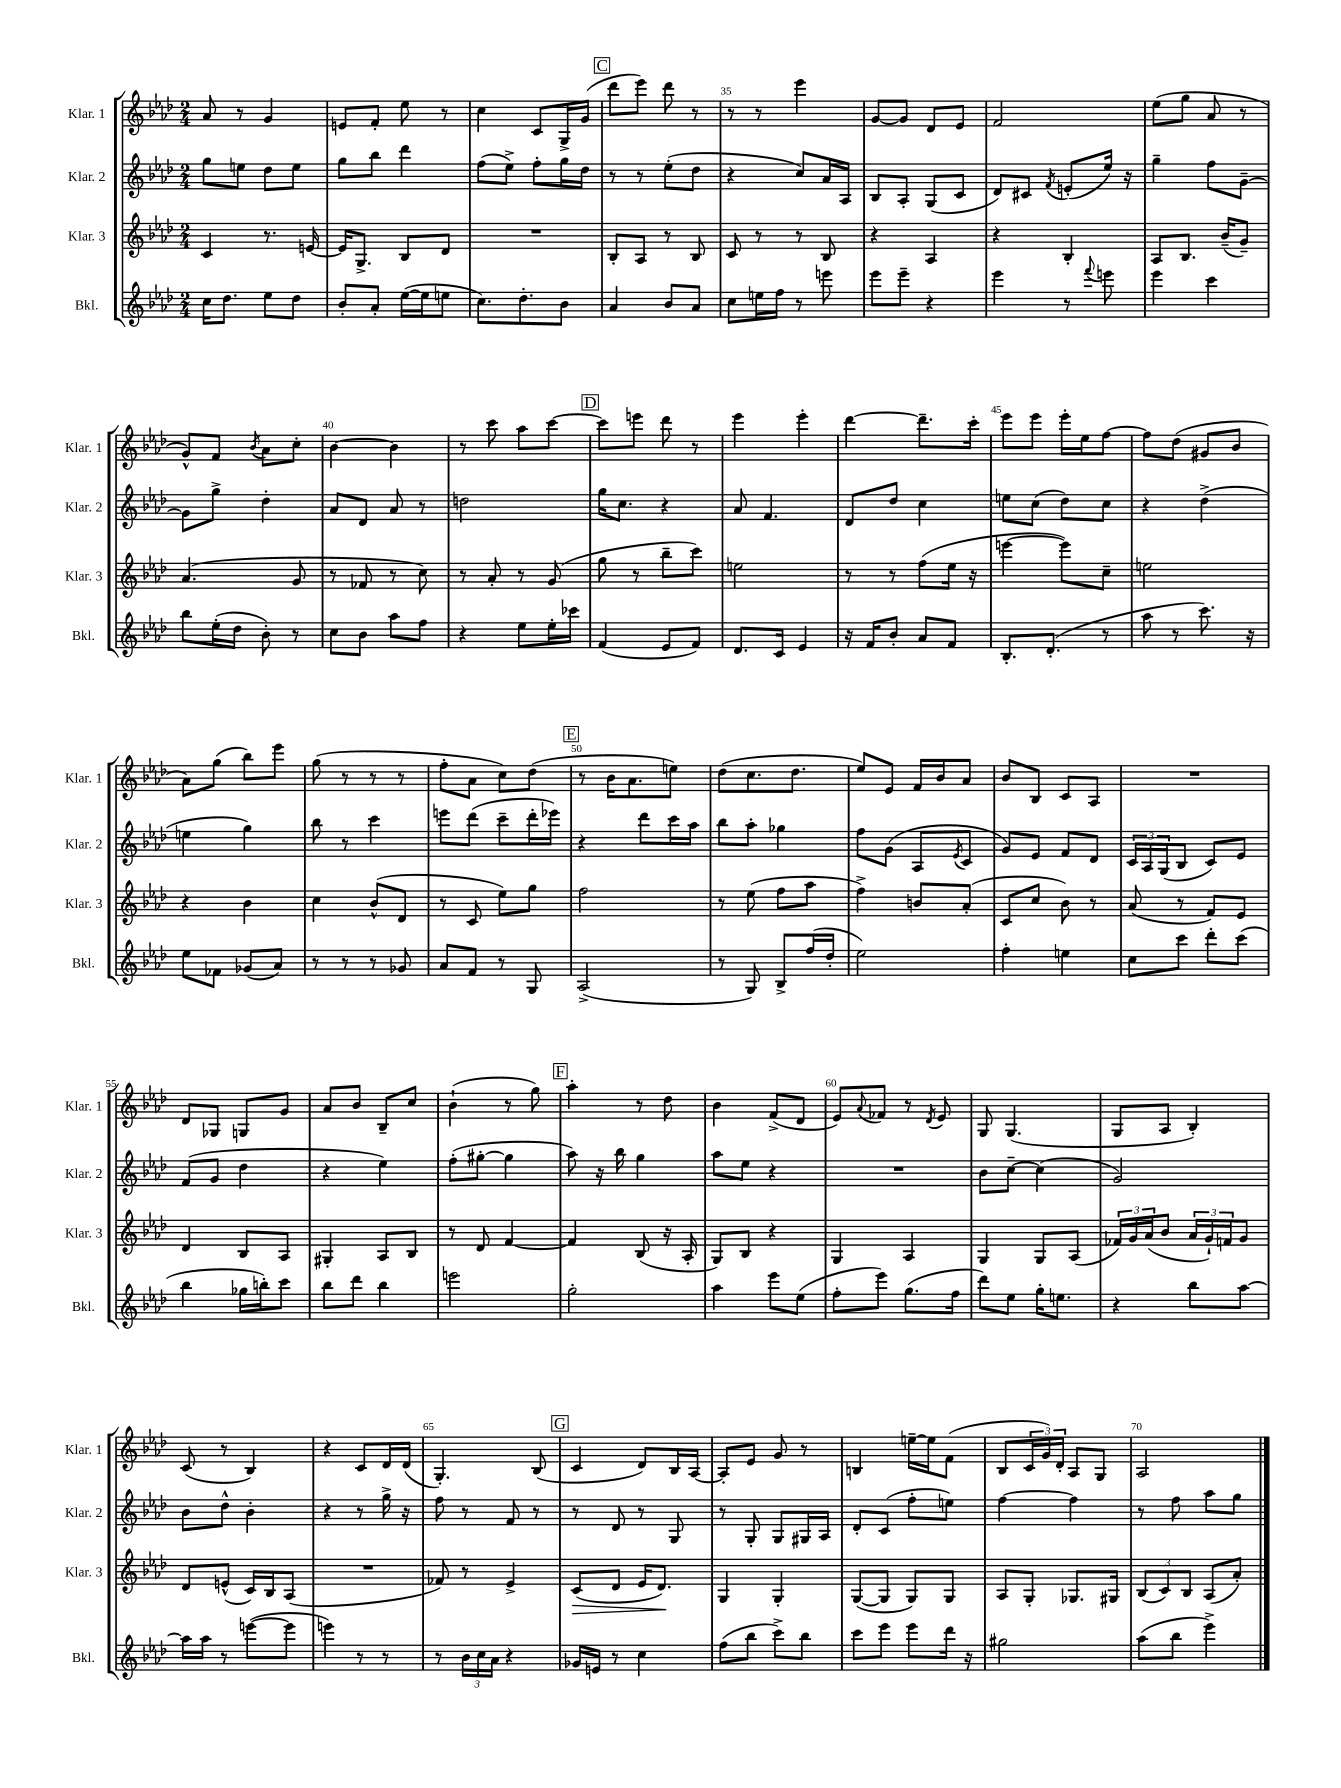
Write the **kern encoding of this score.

**kern	**kern	**dynam	**kern	**kern
*part4	*part3	*part3	*part2	*part1
*staff4	*staff3	*staff3	*staff2	*staff1
*I"Bkl.	*I"Klar. 3	*	*I"Klar. 2	*I"Klar. 1
*I'Bkl.	*I'Klar. 3	*	*I'Klar. 2	*I'Klar. 1
*clefG2	*clefG2	*	*clefG2	*clefG2
*k[b-e-a-d-]	*k[b-e-a-d-]	*	*k[b-e-a-d-]	*k[b-e-a-d-]
*M2/4	*M2/4	*	*M2/4	*M2/4
=31	=31	=31	=31	=31
16cc\KL	4c/	.	8gg\L	8a-/
8.dd-\J	.	.	.	.
.	.	.	8een\J	8r
8ee-\L	8.r	.	8dd-\L	4g/
8dd-\J	.	.	8ee\J	.
.	[16en/	.	.	.
=32	=32	=32	=32	=32
8b-'/L	16e/KL]	.	8gg\L	8en/L
.	8.G^/J	.	.	.
8a-'/J	.	.	8bb-\J	8f'/J
([16ee-\LL	8B-/L	.	4ddd-\	8ee-\
16ee-\J]	.	.	.	.
8een\J	8d-/J	.	.	8r
=33	=33	=33	=33	=33
8.cc\L)	2r	.	(8ff\L	4cc\
.	.	.	8ee-^\J)	.
8.dd-'\	.	.	.	.
.	.	.	8ff'\L	8c/L
8b-\J	.	.	16gg\L	16G^/L
.	.	.	16dd-\JJ	(16g/JJ
!!LO:REH:place=s1:t=C
=34	=34	=34	=34	=34
4a-/	8B-'/L	.	8r	8ddd-\L
.	8A-/J	.	8r	8eee-\J)
8b-/L	8r	.	(8ee-'\L	8ddd-\
8a-/J	8B-/	.	8dd-\J	8r
=35	=35	=35	=35	=35
8cc\L	8c/	.	4r	8r
16een\L	8r	.	.	8r
16ff\JJ	.	.	.	.
8r	8r	.	8cc/L)	4eee-\
8eeen\	8B-/	.	16a-/L	.
.	.	.	16A-/JJ	.
=36	=36	=36	=36	=36
8eee-\L	4r	.	8B-/L	[8g/L
8eee-~\J	.	.	8A-'/J	8g/J]
4r	4A-/	.	(8G/L	8d-/L
.	.	.	8c/J	8e-/J
=37	=37	=37	=37	=37
4eee-\	4r	.	8d-/L)	2f/
.	.	.	8c#X/J	.
.	.	.	8qf/	.
8r	4B-'/	.	(8en'/L	.
8qqfff/	.	.	.	.
8eeen\	.	.	16ee-/Jk)	.
.	.	.	16r	.
=38	=38	=38	=38	=38
4eee-\	8A-/L	.	4gg~\	(8ee-\L
.	8.B-/J	.	.	8gg\J
4ccc\	.	.	8ff\L	8a-/
.	(16b-~/KL	.	.	.
.	8g~/J)	.	[8g~\J	8r
!!LO:LB:g=z
=39	=39	=39	=39	=39
8bb-\L	(4.a-/	.	8g\L]	8g^^/L)
(16ee-'\L	.	.	8gg^\J	8f/J
16dd-\JJ	.	.	.	.
.	.	.	.	8qb-/
8b-'\)	.	.	4dd-'\	8a-\L
8r	8g/	.	.	8cc'\J
=40	=40	=40	=40	=40
8cc\L	8r	.	8a-/L	[4b-\
8b-\J	8f-X/	.	8d-/J	.
8aa-\L	8r	.	8a-/	4b-\]
8ff\J	8cc\)	.	8r	.
=41	=41	=41	=41	=41
4r	8r	.	2ddn\	8r
.	8a-'/	.	.	8ccc\
8ee-\L	8r	.	.	8aa-\L
16ee-'\L	(8g/	.	.	[8ccc\J
16ccc-X\JJ	.	.	.	.
!!LO:REH:place=s1:t=D
=42	=42	=42	=42	=42
(4f/	8gg\	.	16gg\KL	8ccc\L]
.	.	.	8.cc\J	.
.	8r	.	.	8eeen\J
8e-/L	8bb-~\L	.	4r	8ddd-\
8f/J)	8ccc\J)	.	.	8r
=43	=43	=43	=43	=43
8.d-/L	2een\	.	8a-/	4eee-\
.	.	.	4.f/	.
16c/Jk	.	.	.	.
4e-/	.	.	.	4eee-'\
=44	=44	=44	=44	=44
16r	8r	.	8d-/L	[4ddd-\
16f/KL	.	.	.	.
8b-'/J	8r	.	8dd-/J	.
8a-/L	(8ff\L	.	4cc\	8.ddd-~\L]
8f/J	16ee-\Jk	.	.	.
.	16r	.	.	16ccc'\Jk
=45	=45	=45	=45	=45
8.B-'/L	[4eeen\	.	8een\L	8eee-\L
.	.	.	(8cc\J	8eee-\J
(8.d-'/J	.	.	.	.
.	8eee\L])	.	8dd-\L)	16eee-'\LL
.	.	.	.	16ee-\J
8r	8cc~\J	.	8cc\J	[8ff\J
=46	=46	=46	=46	=46
8aa-\	2een\	.	4r	8ff\L]
8r	.	.	.	(8dd-\J
8.ccc\)	.	.	(4dd-^\	8g#X/L
.	.	.	.	8b-/J
16r	.	.	.	.
!!LO:LB:g=z
=47	=47	=47	=47	=47
8ee-\L	4r	.	4een\	8a-\L)
8f-X\J	.	.	.	(8gg\J
(8g-X/L	4b-\	.	4gg\)	8bb-\L)
8a-/J)	.	.	.	8eee-\J
=48	=48	=48	=48	=48
8r	4cc\	.	8bb-\	(8gg\
8r	.	.	8r	8r
8r	(8b-^^/L	.	4ccc\	8r
8g-X/	8d-/J	.	.	8r
=49	=49	=49	=49	=49
8a-/L	8r	.	8eeen\L	8ff'\L
8f/J	8c/	.	(8ddd-\J	8a-\J
8r	8ee-\L)	.	8ccc~\L	8cc\L)
8G/	8gg\J	.	16ddd-'\L	(8dd-\J
.	.	.	16eee-X\JJ)	.
!!LO:REH:place=s1:t=E
=50	=50	=50	=50	=50
(2A-^/	2ff\	.	4r	8r
.	.	.	.	16b-\KL
.	.	.	.	8.a-\
.	.	.	8ddd-\L	.
.	.	.	16ccc\L	8een\J)
.	.	.	16aa-\JJ	.
=51	=51	=51	=51	=51
8r	8r	.	8bb-\L	(8dd-\L
8G/)	(8ee-\	.	8aa-'\J	8.cc\
8B-^/L	8ff\L	.	4gg-X\	.
.	.	.	.	8.dd-\J
(16ff/L	8aa-\J	.	.	.
16dd-'/JJ	.	.	.	.
=52	=52	=52	=52	=52
2ee-\)	4ff^\)	.	8ff\L	8ee-/L)
.	.	.	(8g\J	8e-/J
.	8bn/L	.	8A-/L	16f/LL
.	.	.	.	16b-/J
.	.	.	8qe-/	.
.	(8a-'/J	.	8c/J	8a-/J
=53	=53	=53	=53	=53
4ff'\	8c/L	.	8g/L)	8b-/L
.	8cc/J	.	8e-/J	8B-/J
4een\	8b-\)	.	8f/L	8c/L
.	8r	.	8d-/J	8A-/J
=54	=54	=54	=54	=54
8cc\L	(8a-/	.	24c/LL	2r
.	.	.	24A-/	.
.	.	.	(24G/J	.
8ccc\J	8r	.	8B-/J	.
8ddd-'\L	8f/L)	.	8c/L)	.
(8ccc\J	8e-/J	.	8e-/J	.
!!LO:LB:g=z
=55	=55	=55	=55	=55
4bb-\	4d-/	.	(8f/L	8d-/L
.	.	.	8g/J	8G-X/J
16gg-X\LL	8B-/L	.	4dd-\	8Gn/L
16bbn'\J)	.	.	.	.
8ccc\J	8A-/J	.	.	8g/J
=56	=56	=56	=56	=56
8bb-\L	4G#X'/	.	4r	8a-/L
8ddd-\J	.	.	.	8b-/J
4bb-\	8A-/L	.	4ee-\)	8B-~/L
.	8B-/J	.	.	8cc/J
=57	=57	=57	=57	=57
2eeen\	8r	.	(8ff'\L	(4b-`\
.	8d-/	.	[8gg#X'\J	.
.	[4f/	.	4gg#\]	8r
.	.	.	.	8gg\)
!!LO:REH:place=s1:t=F
=58	=58	=58	=58	=58
2gg'\	4f/]	.	8aa-\)	4aa-'\
.	.	.	16r	.
.	.	.	16bb-\	.
.	(8B-/	.	4gg\	8r
.	16r	.	.	8dd-\
.	16A-'/	.	.	.
=59	=59	=59	=59	=59
4aa-\	8G/L)	.	8aa-\L	4b-\
.	8B-/J	.	8ee-\J	.
8eee-\L	4r	.	4r	(8f^/L
(8ee-\J	.	.	.	8d-/J
=60	=60	=60	=60	=60
8ff'\L	4G/	.	2r	8e-/L)
.	.	.	.	8qqa-/
8eee-\J)	.	.	.	8f-X/J
(8.gg\L	4A-/	.	.	8r
.	.	.	.	8qd-/
.	.	.	.	8e-/
16ff\Jk	.	.	.	.
=61	=61	=61	=61	=61
8ddd-\L)	4G/	.	8b-\L	8G/
8ee-\J	.	.	[8cc~\J	(4.G/
16gg'\KL	8G/L	.	(4cc\]	.
8.een\J	.	.	.	.
.	(8A-/J	.	.	.
=62	=62	=62	=62	=62
4r	24f-X/LL)	.	2g/)	8G/L
.	24g/	.	.	.
.	(24a-/J	.	.	.
.	8b-/J	.	.	8A-/J
8bb-\L	24a-/LL	.	.	4B-'/)
.	24g`/)	.	.	.
.	24fn/J	.	.	.
[8aa-\J	8g/J	.	.	.
!!LO:LB:g=z
=63	=63	=63	=63	=63
16aa-\LL]	8d-/L	.	8b-\L	(8c/
16aa-\JJ	.	.	.	.
8r	(8en^^/J	.	8dd-^^\J	8r
([8eeen\L	16c/LL)	.	4b-'\	4B-/)
.	16B-/J	.	.	.
8eee\J]	(8A-/J	.	.	.
=64	=64	=64	=64	=64
4eeen\)	2r	.	4r	4r
8r	.	.	8r	8c/L
8r	.	.	16gg^\	16d-/L
.	.	.	16r	(16d-/JJ
=65	=65	=65	=65	=65
8r	8f-X/)	.	8ff\	4.G'/)
24b-\LL	8r	.	8r	.
24cc\	.	.	.	.
24a-\JJ	.	.	.	.
4r	4e-^/	.	8f/	.
.	.	.	8r	(8B-/
!!LO:REH:place=s1:t=G
=66	=66	=66	=66	=66
!	!	!LO:HP:b	!	!
16g-X/LL	(8c/L	>	8r	4c/
16en/JJ	.	.	.	.
8r	8d-/J	.	8d-/	.
4cc\	16e-/KL	.	8r	8d-/L)
.	8.d-/J)	.	.	.
.	.	.	8G/	16B-/L
.	.	.	.	[16A-/JJ
.	.	]	.	.
=67	=67	=67	=67	=67
(8ff\L	4G/	.	8r	8A-'/L]
8bb-\J	.	.	8G'/	8e-/J
8ccc^\L)	4G'/	.	8G/L	8g/
8bb-\J	.	.	16G#X/L	8r
.	.	.	16A-/JJ	.
=68	=68	=68	=68	=68
8ccc\L	([8G/L	.	8d-'/L	4Bn/
8eee-\J	8G/J]	.	(8c/J	.
8eee-\L	8G/L)	.	8ff'\L	[16een~\LL
.	.	.	.	16ee\J]
16ddd-\Jk	8G/J	.	8een\J)	(8f\J
16r	.	.	.	.
=69	=69	=69	=69	=69
2gg#X\	8A-/L	.	[4ff\	8B-/L
.	8G'/J	.	.	24c/L
.	.	.	.	24g/)
.	.	.	.	24d-'/JJ
.	8.G-X/L	.	4ff\]	8A-/L
.	.	.	.	8G/J
.	16G#X/Jk	.	.	.
=70	=70	=70	=70	=70
(8aa-\L	(12B-/L	.	8r	2A-/
.	12c/)	.	.	.
8bb-\J	.	.	8ff\	.
.	12B-/J	.	.	.
4eee-^\)	(8A-/L	.	8aa-\L	.
.	8a-'/J)	.	8gg\J	.
==	==	==	==	==
*-	*-	*-	*-	*-
